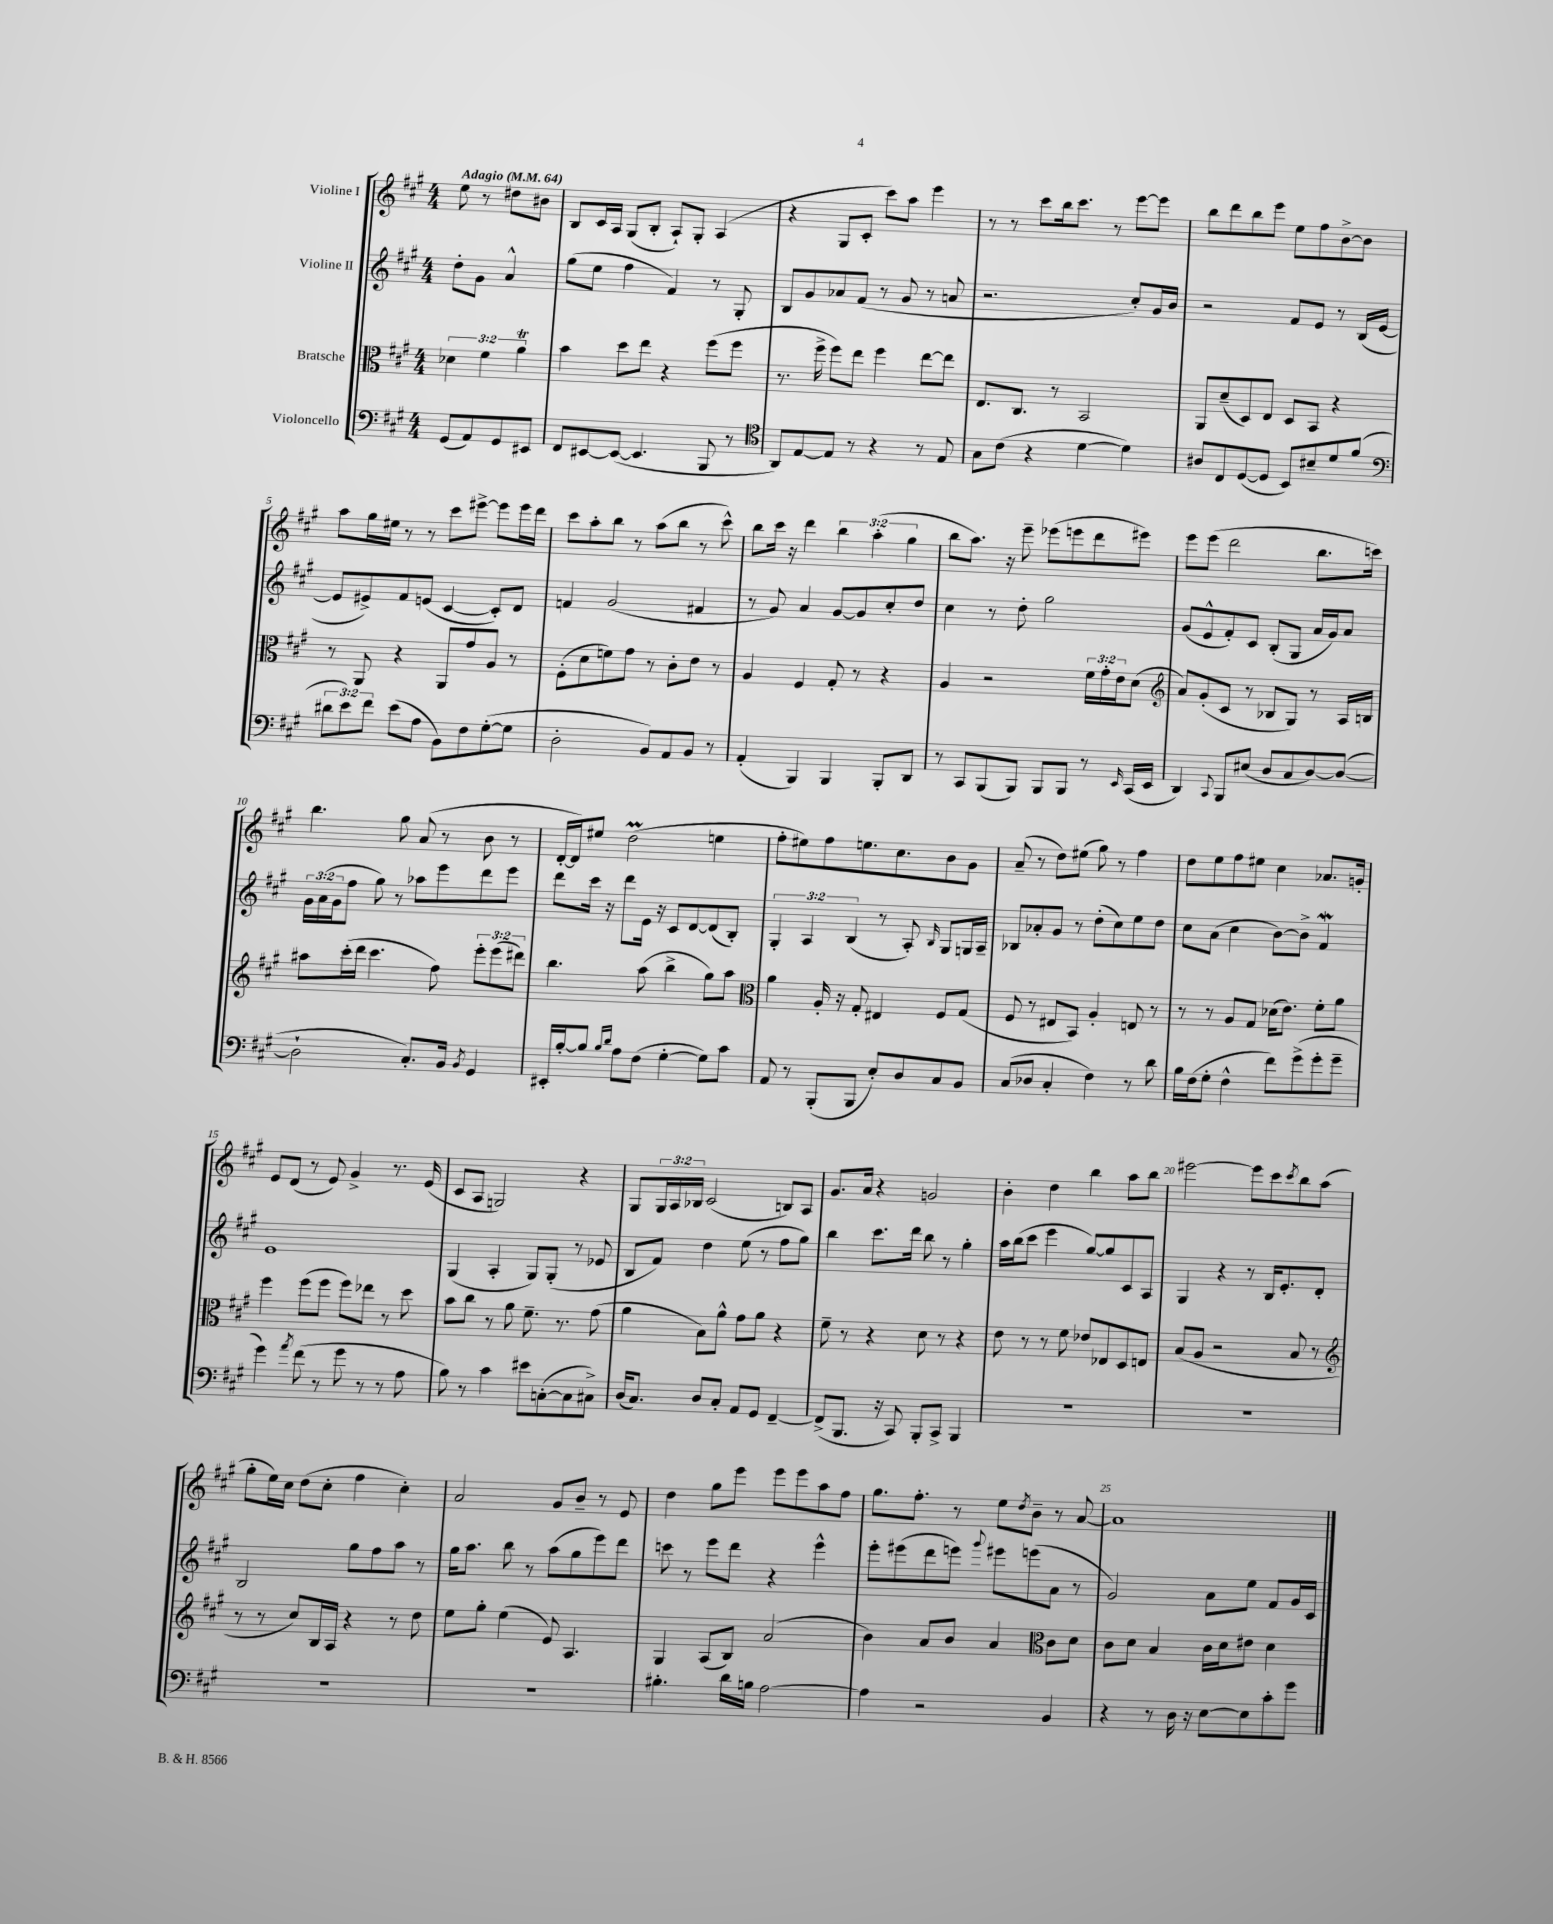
<<
\new StaffGroup <<
\new Staff = "s0" \with { instrumentName = "Violine I" } {
    \clef treble \key a \major \numericTimeSignature \time 4/4 \override Staff.TupletNumber.text = #tuplet-number::calc-fraction-text \partial 2 \tempo "Adagio" 4 = 64
    e''8 r8 dis''8 bis'8 |
    b8 cis'16 a16 gis8( b8-. a8-!) gis8-. a4( |
    r4 gis8 cis'8-. cis'''8) a''8 e'''4 |
    r8 r8 cis'''8 b''16 cis'''8. r8 e'''8~ e'''8 |
    b''8 d'''8 b''8 e'''8 e''8 fis''8 b'8~-> b'8 |
    a''8 gis''16 eis''16 r8 r8 cis'''8 eis'''8~-> eis'''8 eis'''16 d'''16 |
    cis'''8 a''8-. b''8 r8 a''8( b''8 r8 cis'''8-^) |
    b''8 cis'''16 r16 d'''4 \tuplet 3/2 { b''4 a''4-.( gis''4 } |
    b''8 a''8.) r16 e'''8-- ees'''8( e'''8 d'''8 eis'''8) |
    e'''8 e'''8( d'''2 b''8. c'''16) |
    b''4. gis''8 a'8( r8 b'8 r8 |
    d'16~-. d'16) eis''8 d''2\prall( e''4 |
    fis''8-. eis''8) fis''8 e''8. cis''8. b'8 gis'8 |
    a'8--( r8 d''8) eis''8( gis''8) r8 fis''4 |
    d''8 e''8 fis''8 eis''8 cis''4 aes'8. g'16-. |
    e'8 d'8( r8 e'8) gis'4-> r8. e'16( |
    cis'8 a8 g2) r4 |
    gis8 \tuplet 3/2 { gis16 a16 bes16 } cis'2( b8) a8 |
    gis'8. a'16 r4 g'2 |
    b'4-. d''4 b''4 a''8 b''8 |
    eis'''2~ eis'''8 cis'''8 \acciaccatura { cis'''8 } b''8 a''8( |
    gis''8-. e''16) cis''16 d''8( cis''8-. fis''4 cis''4-.) |
    a'2 gis'8 b'8-- r8 e'8 |
    d''4 gis''8 e'''8 e'''8 e'''8 a''8 fis''8 |
    gis''8. fis''8.-. r8 e''8 \acciaccatura { d''8 } b'8-- r8 a'8~ |
    a'1 \bar "|." |
}
\new Staff = "s1" \with { instrumentName = "Violine II" } {
    \clef treble \key a \major \numericTimeSignature \time 4/4 \override Staff.TupletNumber.text = #tuplet-number::calc-fraction-text \partial 2
    d''8-. gis'8 a'4-^ |
    gis''8( e''8 fis''4 fis'4) r8 gis8-. |
    b8 gis'8 aes'8 fis'8( r8 gis'8 r8 a'8 |
    r2. cis''8-.) gis'16 b'16 |
    r2 fis'8 e'8 r8 b16( e'16~ |
    e'8 eis'8->) fis'8 e'8( cis'4~ cis'8-.) d'8 |
    f'4 gis'2( fis'4 |
    r8 gis'8) a'4 gis'8~ gis'8 cis''8-. d''8 |
    cis''4 r8 d''8-. gis''2 |
    gis'8( e'8-^ fis'8-.) cis'8 b8-.( gis8 a'16 gis'16) a'8 |
    \tuplet 3/2 { gis'16 a'16( gis'16 } fis''8 gis''8) r8 aes''8 e'''8 d'''8 e'''8 |
    d'''8 cis'''16 r16 d'''8 e'16 r16 cis'8 d'8~ d'8( b8-.) |
    \tuplet 3/2 { gis4-. a4 b4( } r8 a8-.) \grace { b16 } gis8 g16 a16-- |
    bes8 aes'8-. gis'8 r8 d''8-.( cis''8) e''8 d''8 |
    cis''8 a'8( cis''4 b'8~) b'8-> fis'4\mordent |
    e'1 |
    gis4( a4-. gis8) gis8-.( r8 ees'8 |
    b8 fis'8) d''4 e''8( r8 fis''8 gis''8) |
    b''4 cis'''8. d'''16 b''8 r8 gis''4-. |
    a''16 b''16( cis'''8 e'''4 gis''8~) gis''8 cis'8 a8 |
    gis4 r4 r8 b16 e'8.-. d'8-. |
    b2 gis''8 fis''8 a''8 r8 |
    gis''16 a''8. b''8 r8 a''8( gis''8 e'''8) d'''8 |
    c'''8 r8 e'''8 d'''8 r4 e'''4-^ |
    e'''8-. eis'''8( d'''8 e'''8) \appoggiatura { gis'''8 } eis'''8 e'''8( a'8 r8 |
    gis'2) a'8 e''8 fis'8 gis'16 cis'16 \bar "|." |
}
\new Staff = "s2" \with { instrumentName = "Bratsche" } {
    \clef alto \key a \major \numericTimeSignature \time 4/4 \override Staff.TupletNumber.text = #tuplet-number::calc-fraction-text \partial 2
    \tuplet 3/2 { des'4 fis'4 a'4\trill } |
    b'4 d''8 e''8 r4 fis''8( fis''8 |
    r8. fis''16-> fis''8) e''8 fis''4 e''8~ e''8 |
    e8. cis8. r8 b,2 |
    a,8 d'8--( d8) e8 d8 b,8 r4 |
    r8 a,8 r4 a,8 gis'8 a8 r8 |
    fis8-.( d'8 f'8) gis'8 r8 cis'8-. e'8 r8 |
    a4 fis4 gis8-. r8 r4 |
    a4 r2 \tuplet 3/2 { fis'16 gis'16-. e'16 } d'8( |
    \clef treble a'8) gis'8-.( cis'8 r8 bes8 gis8) r8 a16 b16 |
    ais''8 cis'''16-.( d'''16 cis'''4. fis''8) \tuplet 3/2 { e'''8-. e'''8( dis'''8) } |
    b''4. a''8( b''4-> gis''8) a''8 |
    \clef alto a'4 a16-. r16 gis8-. eis4 fis8 gis8( |
    fis8 r8 eis8 b,8) a4-. e8 r8 |
    r8 r8 a8 gis8 des'16( e'8.) fis'8-. a'8 |
    fis''4 fis''8( fis''8 fis''8) ees''8 r8 d''8 |
    b'8 cis''8 r8 a'8 fis'8.-- r8. gis'8( |
    a'4 b8) a'8-^ gis'8 a'8 r4 |
    fis'8-- r8 r4 d'8 r8 r4 |
    e'8 r8 r8 fis'8 ees'8 ees8 d8 e8 |
    b8( a8 r2 b8 r8 |
    \clef treble r8 r8 cis''8) b16 a16 r4 r8 d''8 |
    e''8 gis''8-. e''4( e'8) a4. |
    gis4 a8( b8) a'2( |
    b'4) a'8 b'8 a'4 \clef alto cis'8 d'8 |
    cis'8 d'8 b4 cis'16 d'16 eis'8 d'4 \bar "|." |
}
\new Staff = "s3" \with { instrumentName = "Violoncello" } {
    \clef bass \key a \major \numericTimeSignature \time 4/4 \override Staff.TupletNumber.text = #tuplet-number::calc-fraction-text \partial 2
    gis,8( a,8) gis,8 eis,8 |
    fis,8 eis,8~ eis,8~( eis,4. b,,8 r8 |
    \clef tenor a,8) e8~ e8 r8 r4 r8 e8 |
    gis8 cis'8( r4 d'4~ d'4) |
    ais8 cis8 d8~( d8 b,8) bis8-- d'8 fis'8( |
    \clef bass \tuplet 3/2 { dis'8 e'8) fis'8 } e'8( a8 b,8) fis8 gis8~-.( gis8 |
    d2-. b,8) a,8 b,8 r8 |
    a,4-.( b,,4) b,,4 b,,8-. d,8 |
    r8 cis,8 b,,8( b,,8) b,,8 b,,8 r8 \grace { e,16 } cis,16( e,16 |
    d,4) \appoggiatura { cis,8 } b,,8 eis8( d8 cis8 d8~) d8~( |
    d2-! cis8.-.) b,16 \acciaccatura { b,8 } gis,4 |
    eis,16-. b16~-. b8 \grace { b16 d'16 } a8 fis8( gis4~-. gis8) cis'8 |
    a,8 r8 b,,8-.( b,,8 e8-.) d8 cis8 b,8 |
    cis8( des8 cis4-. fis4) r8 d'8 |
    b16 fis16( gis8-. fis4-^ fis'8) gis'8->( gis'8-. gis'8-- |
    gis'4) \acciaccatura { a'8 } fis'8( r8 gis'8 r8 r8 a8 |
    b8) r8 cis'4 eis'8 c8~-.( c8 cis8->) |
    d16( cis8.) d8 cis8-. a,8 gis,8 fis,4~-- |
    fis,8->( b,,8. r16 cis,8) b,,8-. cis,8-> b,,4 |
    R1 |
    R1 |
    R1 |
    R1 |
    bis4.-. d'16 b16 a2~ |
    a4 r2 b,4 |
    r4 r8 d16 r16 e8~ e8 cis'8-. gis'8 \bar "|." |
}
>>
>>
\layout { \context { \Score \override BarNumber.break-visibility = ##(#f #t #t) barNumberVisibility = #(every-nth-bar-number-visible 5) } }
